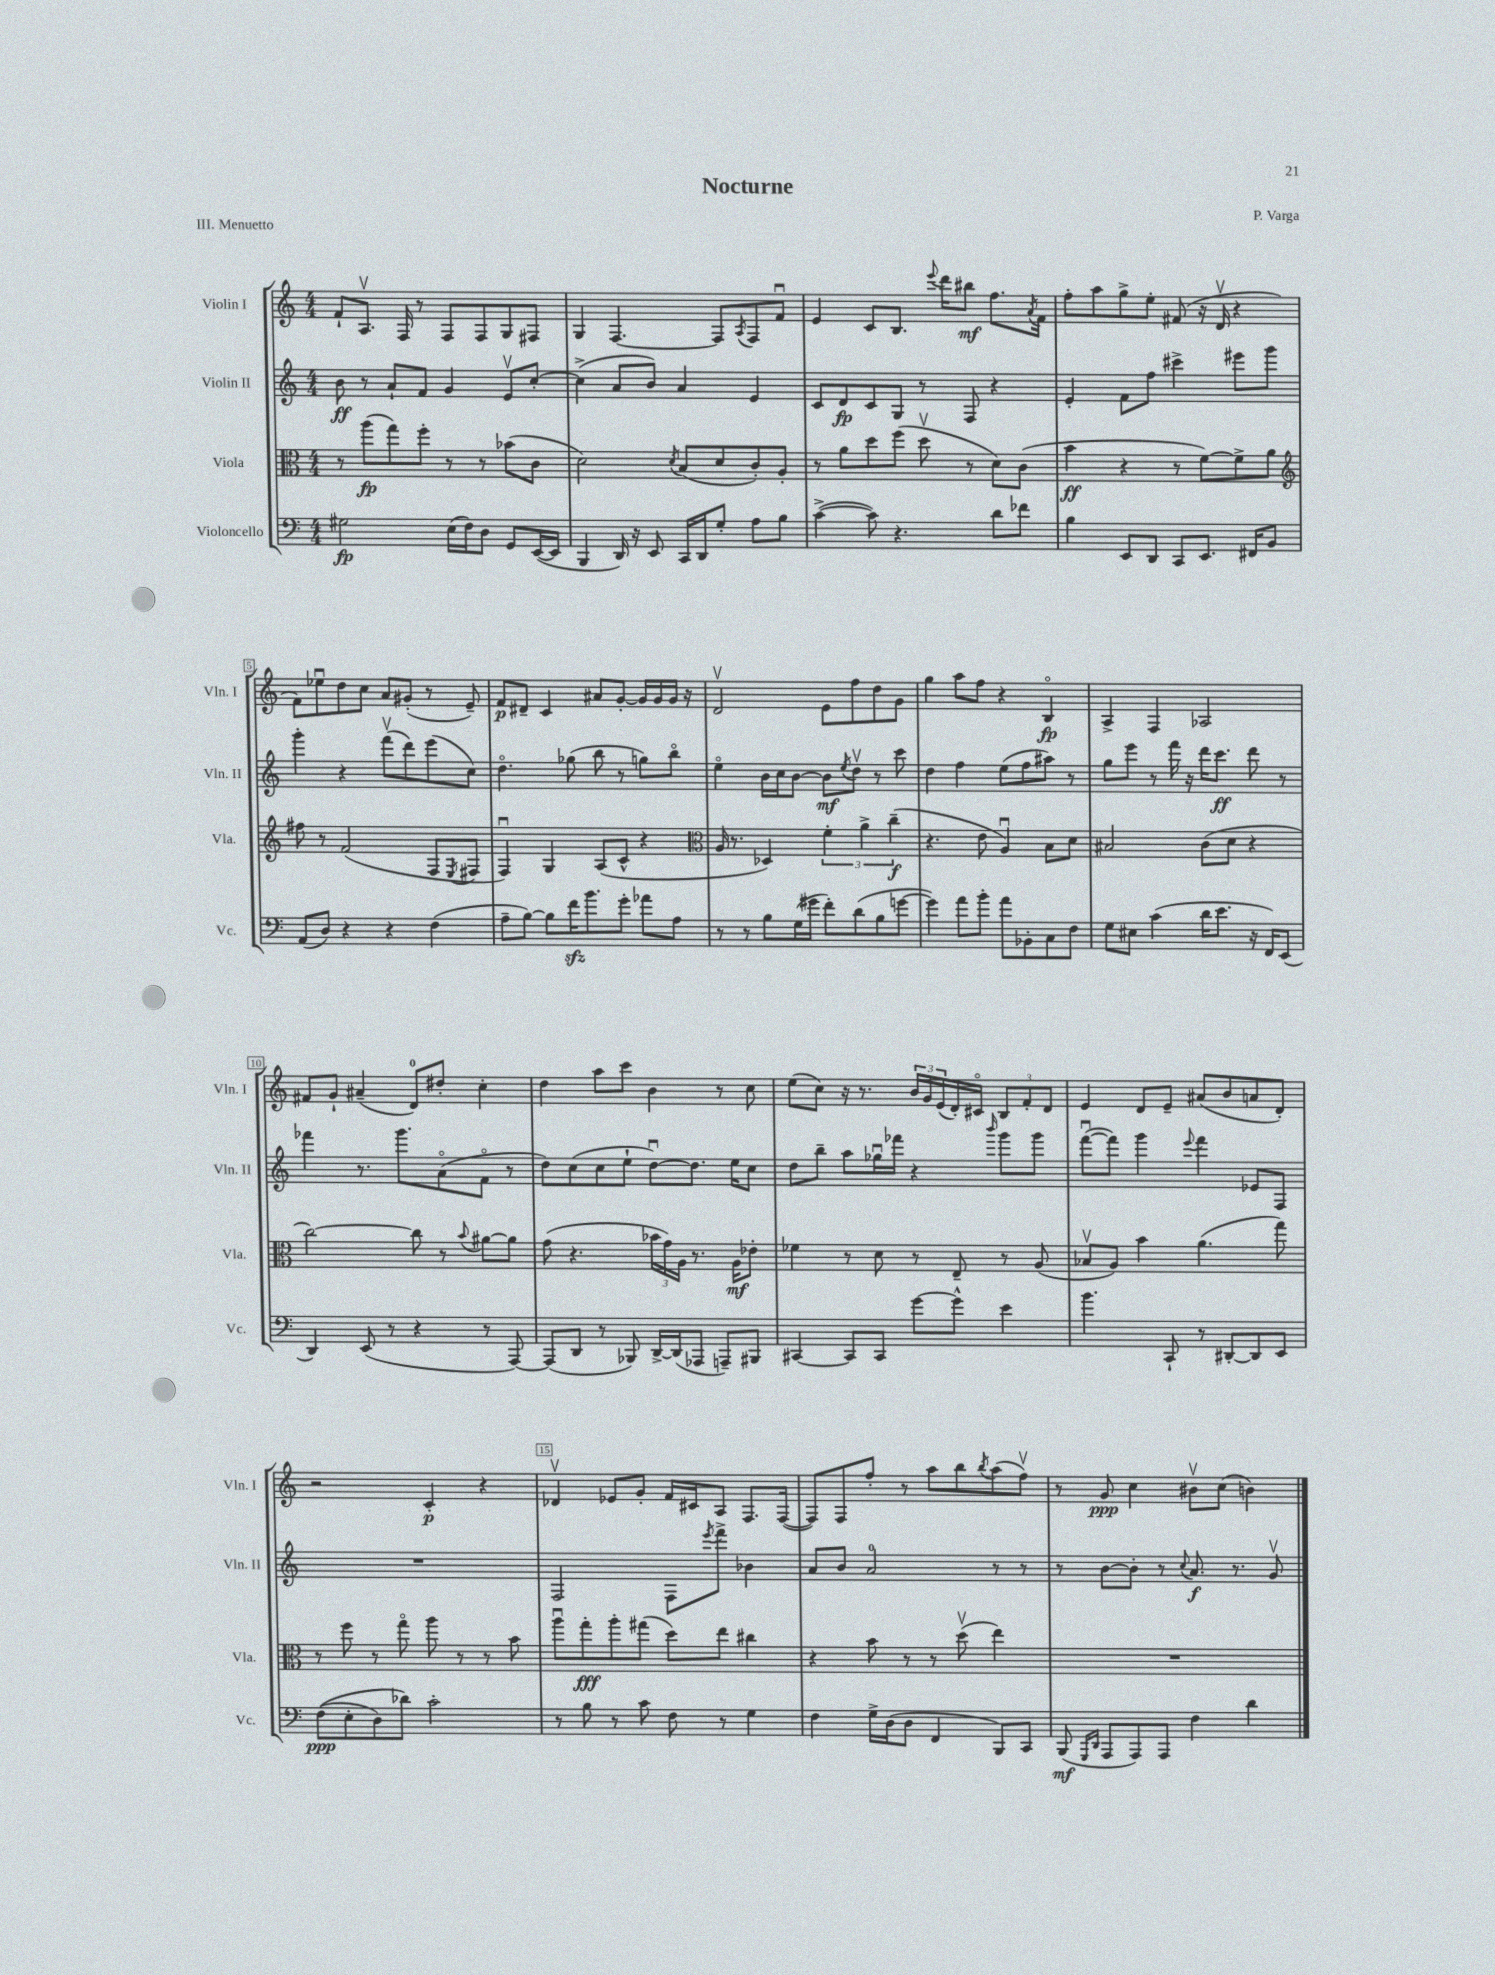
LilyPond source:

\header { title = "Nocturne" composer = "P. Varga" piece = "III. Menuetto" }
<<
\new StaffGroup <<
\new Staff = "s0" \with { instrumentName = "Violin I" shortInstrumentName = "Vln. I" } {
    \clef treble \key c \major \numericTimeSignature \time 4/4
    f'8-! a8.\upbow f16 r8 f8 f8 g8 fis8 |
    g4 f4.~ f8 \acciaccatura { a8 } f8 f'8\downbow |
    e'4 c'8 b8. \appoggiatura { e'''8 } d'''16 bis''8\mf f''8. \acciaccatura { a'8 } f'16 |
    f''8-. a''8 g''8-> e''8-. fis'8( r16 d'16\upbow r4 |
    f'8) ees''8\downbow d''8 c''8 a'8 gis'8-.( r8 e'8--) |
    f'8\p dis'8-- c'4 ais'8 g'8~-. g'16 g'16 g'16 r16 |
    d'2\upbow e'8 f''8 d''8 g'8 |
    g''4 a''8 f''8 r4 b4\flageolet\fp |
    a4-> f4 aes2 |
    fis'8 g'8-! ais'4--( d'8-0) dis''8-. c''4-. |
    d''4 a''8 c'''8 b'4 r8 c''8 |
    e''8( c''8) r16 r8. \tuplet 3/2 { b'16 g'16 e'16( } d'16-.) cis'16\flageolet \tuplet 3/2 { b8 f'8-. d'8 } |
    e'4 d'8 e'8-- ais'8( b'8 a'8 d'8-.) |
    r2 c'4-.\p r4 |
    des'4\upbow ees'8 g'8-. f'16 cis'16 a8 f8. f16~( |
    f8) f8 f''8-. r8 a''8 b''8 \acciaccatura { b''8 } a''8( f''8\upbow) |
    r8 g'8\ppp c''4 bis'8\upbow c''8( b'4) \bar "|." |
}
\new Staff = "s1" \with { instrumentName = "Violin II" shortInstrumentName = "Vln. II" } {
    \clef treble \key c \major \numericTimeSignature \time 4/4
    b'8\ff r8 a'8-! f'8 g'4 e'8\upbow c''8~-. |
    c''4->( a'8 b'8) a'4 e'4 |
    c'8 d'8\fp c'8 g8 r8 f8 r4 |
    e'4-. f'8 f''8 cis'''4-> eis'''8 g'''8 |
    g'''4-. r4 f'''8\upbow( d'''8) e'''8( c''8) |
    d''4.\flageolet ges''8( b''8 r8 g''8) b''8\flageolet |
    e''4\flageolet b'16 c''16 b'8~ b'8\mf \acciaccatura { e''8 } d''8\upbow r8 c'''8 |
    d''4 f''4 e''8( f''8 ais''8) r8 |
    g''8 e'''8 r8 f'''16 r16 d'''16 c'''8.\ff d'''8 r8 |
    fes'''4 r8. g'''8. a'8\flageolet( f'8\flageolet r8 |
    d''8) c''8( c''8 e''8-! d''8~\downbow) d''8. e''16 c''8 |
    d''8 b''8-- a''8 ges''16\downbow fes'''16 r4 \grace { b'''16 } g'''8 g'''8 |
    f'''8~\downbow( f'''8) g'''4 \appoggiatura { e'''8 } f'''4 ees'8 f8 |
    R1 |
    f2 f8 \acciaccatura { e'''8 } f'''8-> bes'4 |
    a'8 b'8 a'2-0 r8 r8 |
    r8 b'8~ b'8-. r8 \appoggiatura { c''8 } a'8.\f r8. g'8\upbow \bar "|." |
}
\new Staff = "s2" \with { instrumentName = "Viola" shortInstrumentName = "Vla." } {
    \clef alto \key c \major \numericTimeSignature \time 4/4
    r8 a''8\fp( g''8) f''8-. r8 r8 bes'8( c'8 |
    d'2) \acciaccatura { d'8 } b8( d'8 c'8-.) a8-. |
    r8 a'8 d''8 f''8( d''8\upbow r8 d'8) c'8( |
    b'4\ff r4 r8 f'8~) f'8-> a'8 |
    \clef treble fis''8 r8 f'2( f8 \acciaccatura { e8 } fis8 |
    f4\downbow) g4 a8( c'8-^ r4 |
    \clef alto a16 r8. des4) \tuplet 3/2 { f'4-. a'4-> c''4--\f( } |
    r4. e'8 a4\downbow) b8 d'8 |
    bis2 c'8( d'8 r4 |
    c''2~) c''8 r8 \appoggiatura { b'8 } ais'8~ ais'8 |
    g'8( r4. \tuplet 3/2 { bes'16 g'16) a16 } r8. a16\mf ees'8-. |
    fes'4 r8 d'8 r8 e8-- r8 a8( |
    bes8\upbow a8) b'4 a'4.( g''8) |
    r8 f''8 r8 g''8\flageolet a''8 r8 r8 b'8 |
    a''8\downbow g''8-.\fff a''8-. gis''8( d''8) e''8 cis''4 |
    r4 b'8 r8 r8 d''8\upbow( e''4) |
    R1 \bar "|." |
}
\new Staff = "s3" \with { instrumentName = "Violoncello" shortInstrumentName = "Vc." } {
    \clef bass \key c \major \numericTimeSignature \time 4/4
    gis2\fp e16( f16) d8 g,8 e,16~( e,16 |
    b,,4 d,16) r16 e,8 c,16 d,16 g8-. a8 b8 |
    c'4~->( c'8) r4. d'8 fes'8 |
    b4 e,8 d,8 c,8 e,8. fis,16 b,8 |
    a,8( d8) r4 r4 f4( |
    a8-- b8~) b8 f'16\sfz b'8. g'8-. aes'8 a8 |
    r8 r8 b8 g16( gis'16 f'8-.) d'8( b8 g'8~ |
    g'4) a'8 b'8-. a'8 bes,8-. c8 f8 |
    g8 eis8 c'4( d'16 e'8. r16 f,16) e,8( |
    d,4) e,8( r8 r4 r8 a,,8~) |
    a,,8( d,8 r8 bes,,8) d,16~-> d,16( aes,,8 a,,8--) bis,,8 |
    cis,4~ cis,8 cis,8 g'8~ g'8-^ e'4 |
    b'4. c,8-! r8 dis,8~-. dis,8 e,8 |
    f8\ppp(\( e8-. d8) des'8\) c'2-. |
    r8 b8 r8 c'8 f8 r8 g4 |
    f4 g16-> d16( d8 f,4 b,,8) c,8 |
    b,,8\mf( \grace { g,,16 d,16 } a,,8 a,,8) a,,8 f4 d'4 \bar "|." |
}
>>
>>
\layout { \context { \Score \override BarNumber.break-visibility = ##(#f #t #t) barNumberVisibility = #(every-nth-bar-number-visible 5) \override BarNumber.stencil = #(make-stencil-boxer 0.1 0.3 ly:text-interface::print) } }
